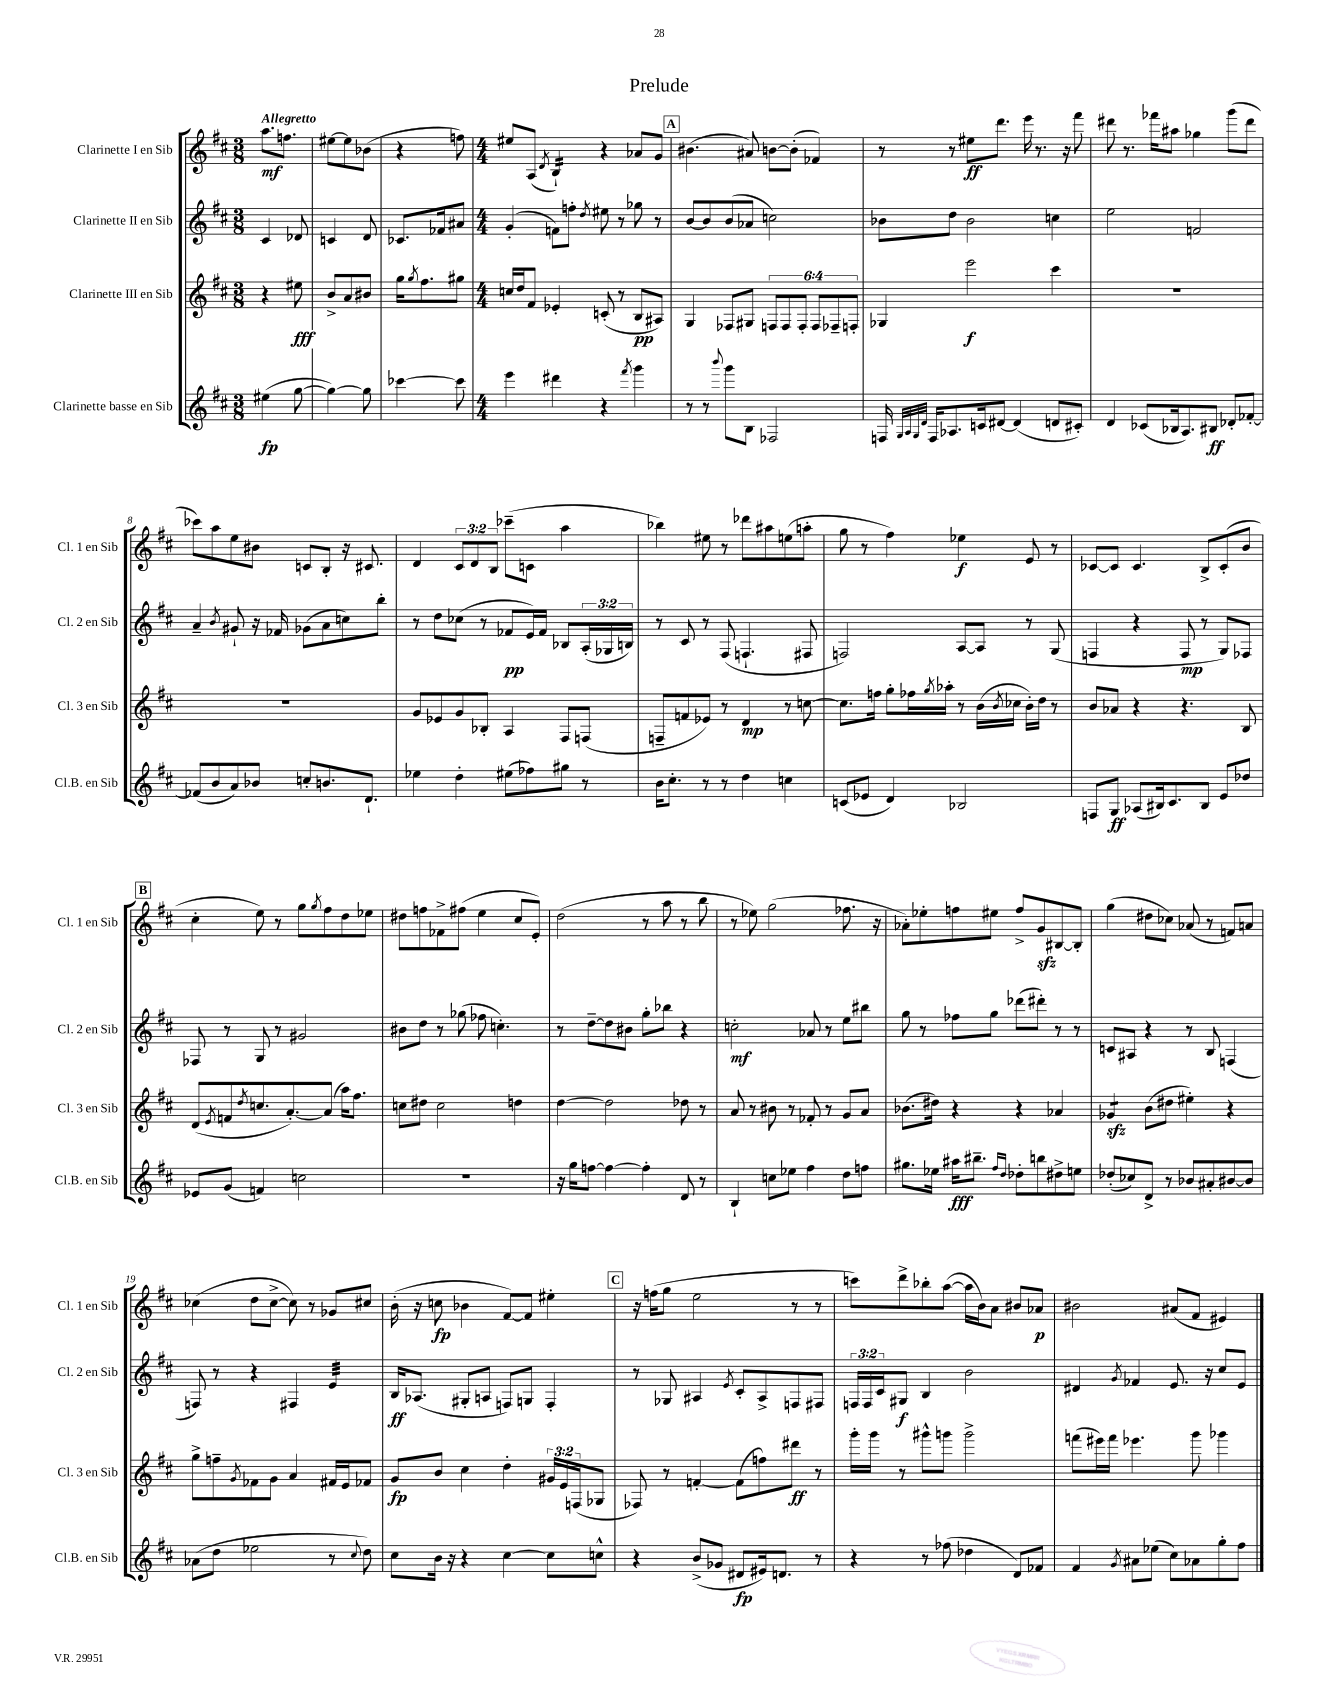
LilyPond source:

\header { title = "Prelude" }
<<
\new StaffGroup <<
\new Staff = "s0" \with { instrumentName = "Clarinette I en Sib" shortInstrumentName = "Cl. 1 en Sib" } {
    \clef treble \key d \major \numericTimeSignature \time 3/8 \override Staff.TupletNumber.text = #tuplet-number::calc-fraction-text \tempo "Allegretto"
    a''8.\mf f''8. |
    eis''8~ eis''8 bes'8( |
    r4 f''8) |
    \numericTimeSignature \time 4/4 eis''8 a8( \acciaccatura { d'8 } b4:16-!) r4 aes'8 g'8 |
    \mark \markup { \box "A" } bis'4.( ais'8) b'8~ b'8-.( fes'4) |
    r8 r8 eis''8\ff d'''8. e'''16 r8. r16 fis'''8 |
    dis'''8 r8. fes'''16 ais''8 ges''4 g'''8( dis'''8 |
    ces'''8) a''8 e''8 bis'8 c'8 b8-. r16 cis'8. |
    d'4 \tuplet 3/2 { cis'8 d'8 b8 } ces'''8--( c'8 a''4 |
    bes''4) eis''8 r8 des'''8 ais''8 e''8( a''8-. |
    g''8 r8 fis''4) ees''4\f e'8 r8 |
    ces'8~ ces'8 ces'4. b8-> ces'8-.( b'8 |
    \mark \markup { \box "B" } cis''4-. e''8) r8 g''8 \acciaccatura { g''8 } fis''8 d''8 ees''8 |
    dis''8 f''8 fes'8-> fis''8( e''4 cis''8 e'8-.) |
    d''2( r8 a''8 r8 b''8 |
    r8 ees''8) g''2( fes''8. r16 |
    aes'8-.) ees''8-. f''8 eis''8 f''8-> g'8\sfz bis8~ bis8-. |
    g''4( dis''8 ces''8) aes'8( r8 f'8) a'8 |
    ces''4( d''8 ces''8~-> ces''8) r8 ges'8 cis''8 |
    b'16-.( r16 c''8\fp bes'4 fis'8~) fis'8 eis''4-. |
    \mark \markup { \box "C" } r16 f''16( g''8 e''2 r8 r8 |
    c'''8) d'''8-> bes''8-. a''8~( a''16 b'16) a'8 bis'8 aes'8\p |
    bis'2 ais'8( fis'8 eis'4) \bar "|." |
}
\new Staff = "s1" \with { instrumentName = "Clarinette II en Sib" shortInstrumentName = "Cl. 2 en Sib" } {
    \clef treble \key d \major \numericTimeSignature \time 3/8 \override Staff.TupletNumber.text = #tuplet-number::calc-fraction-text
    cis'4 des'8 |
    c'4 d'8 |
    ces'8. fes'16 ais'8 |
    \numericTimeSignature \time 4/4 g'4-.( f'8) f''8-. \acciaccatura { d''8 } eis''8 r8 ges''8 r8 |
    \mark \markup { \box "A" } b'8~ b'8 b'8( aes'8 c''2) |
    bes'8 d''8 bes'2 c''4 |
    e''2 f'2 |
    a'4-- \acciaccatura { b'8 } gis'8-! r16 fes'16 ges'8( a'8 c''8) b''8-. |
    r8 d''8 ces''8( r8 fes'8\pp e'16) fes'16 bes8 \tuplet 3/2 { a16-.( ges16 b16) } |
    r8 cis'8 r8 fis8( f4.-! fis8 |
    f2) a8~ a8 r8 g8( |
    f4 r4 f8\mp r8 g8) fes8 |
    \mark \markup { \box "B" } fes8 r8 g8 r8 gis'2 |
    bis'8 d''8 r8 ges''8( fes''8 c''4.-.) |
    r8 d''8~-- d''8 bis'8 g''8-. bes''8 r4 |
    c''2-.\mf aes'8 r8 e''8 bis''8 |
    g''8 r8 fes''8 g''8 des'''8( dis'''8-.) r8 r8 |
    c'8 ais8 r4 r8 b8 f4( |
    f8) r8 r4 fis4 e'4:32 |
    b16\ff aes8.( gis8-. a8 f8) g8 f4-. |
    \mark \markup { \box "C" } r8 ges8 ais4 \acciaccatura { e'8 } cis'8-. ais8-> f8 fis8 |
    \tuplet 3/2 { f16 f16 cis'16 } gis8\f b4 b'2 |
    dis'4 \acciaccatura { g'8 } fes'4 e'8. r16 cis''8 e'8 \bar "|." |
}
\new Staff = "s2" \with { instrumentName = "Clarinette III en Sib" shortInstrumentName = "Cl. 3 en Sib" } {
    \clef treble \key d \major \numericTimeSignature \time 3/8 \override Staff.TupletNumber.text = #tuplet-number::calc-fraction-text
    r4 eis''8\fff |
    b'8-> a'8 bis'8 |
    g''16 \acciaccatura { g''8 } fis''8. gis''8 |
    \numericTimeSignature \time 4/4 c''16 d''16 fis'8 ees'4-. c'8-.( r8 b8\pp ais8) |
    \mark \markup { \box "A" } g4 fes8 gis8 \tuplet 6/4 { f8 f8 f8-. f8 fes8-- f8-. } |
    ges4 e'''2\f cis'''4 |
    R1 |
    R1 |
    g'8 ees'8 g'8 bes8-. a4 fis8 f8( |
    f8-- f'8 ees'8) r8 d'4\mp r8 c''8~ |
    c''8. f''16 g''8-. fes''16 \acciaccatura { g''8 } aes''16-. r8 b'16( \acciaccatura { b'8 } ces''16 b'16-.) d''16 r8 |
    b'8 aes'8 r4 r4. b8 |
    \mark \markup { \box "B" } d'8( \acciaccatura { e'8 } f'8 \acciaccatura { d''8 } c''8. a'8.~-.) a'8( a''16) fis''8. |
    c''8 dis''8 c''2 d''4 |
    d''4~ d''2 des''8 r8 |
    a'8 r8 bis'8 r8 fes'8-. r8 g'8 a'8 |
    bes'8.( dis''16) r4 r4 aes'4 |
    ges'4:8\sfz b'8( dis''8 eis''4-.) r4 |
    g''8-> f''8-- \acciaccatura { g'8 } fes'8 g'8 a'4 fis'16 e'16 fes'8 |
    g'8\fp b'8 cis''4 d''4-. \tuplet 3/2 { gis'16 e'16 f16( } ges8 |
    \mark \markup { \box "C" } fes8) r8 f'4~-. f'8( f''8) dis'''8\ff r8 |
    g'''16-. g'''16 r8 gis'''8-^ g'''8 g'''2-> |
    f'''8( eis'''16) f'''16 ees'''4. g'''8 ges'''4 \bar "|." |
}
\new Staff = "s3" \with { instrumentName = "Clarinette basse en Sib" shortInstrumentName = "Cl.B. en Sib" } {
    \clef treble \key d \major \numericTimeSignature \time 3/8
    eis''4\fp( g''8~ |
    g''4~) g''8 |
    ces'''4~ ces'''8 |
    \numericTimeSignature \time 4/4 e'''4 dis'''4 r4 \acciaccatura { fis'''8 } g'''4 |
    \mark \markup { \box "A" } r8 r8 \appoggiatura { b'''8 } g'''8 b8 fes2 |
    f16 \grace { g32 a32 g32 d'32 } f16 aes8. c'16 dis'8~ dis'4( d'8 cis'8-.) |
    d'4 ces'8( bes16 a8.) bis8\ff des'8-. fes'8~-. |
    fes'8( b'8 a'8) bes'8 c''8-. b'8. d'8.-! |
    ees''4 d''4-. eis''8( fes''8) gis''8 r8 |
    b'16 cis''8.-. r8 r8 d''4 c''4 |
    c'8( ees'8 d'4) bes2 |
    f8 g8\ff aes8( bis16) cis'8. bis8 e'8 des''8 |
    \mark \markup { \box "B" } ees'8 g'8( f'4) c''2 |
    R1 |
    r16 g''16 f''8~ f''4~ f''4-. d'8 r8 |
    b4-! c''8 ees''8 fis''4 d''8 f''8 |
    gis''8. ees''16 ais''16\fff bis''8.-- \grace { fis''16 d''16 } des''8-. b''8 dis''8-> e''8 |
    des''8-.( ces''8) d'8-> r8 bes'8 ais'8-. bis'8~ bis'8 |
    aes'8( d''8 ees''2 r8 \appoggiatura { cis''8 } d''8) |
    cis''8 b'16 r16 r4 cis''4~ cis''8 c''8-^ |
    \mark \markup { \box "C" } r4 b'8->( ges'8 dis'8\fp eis'16) d'8. r8 |
    r4 r8 fes''8( des''4 d'8) fes'8 |
    fis'4 \acciaccatura { g'8 } ais'8 ees''8( cis''8) aes'8 g''8-. fis''8 \bar "|." |
}
>>
>>
